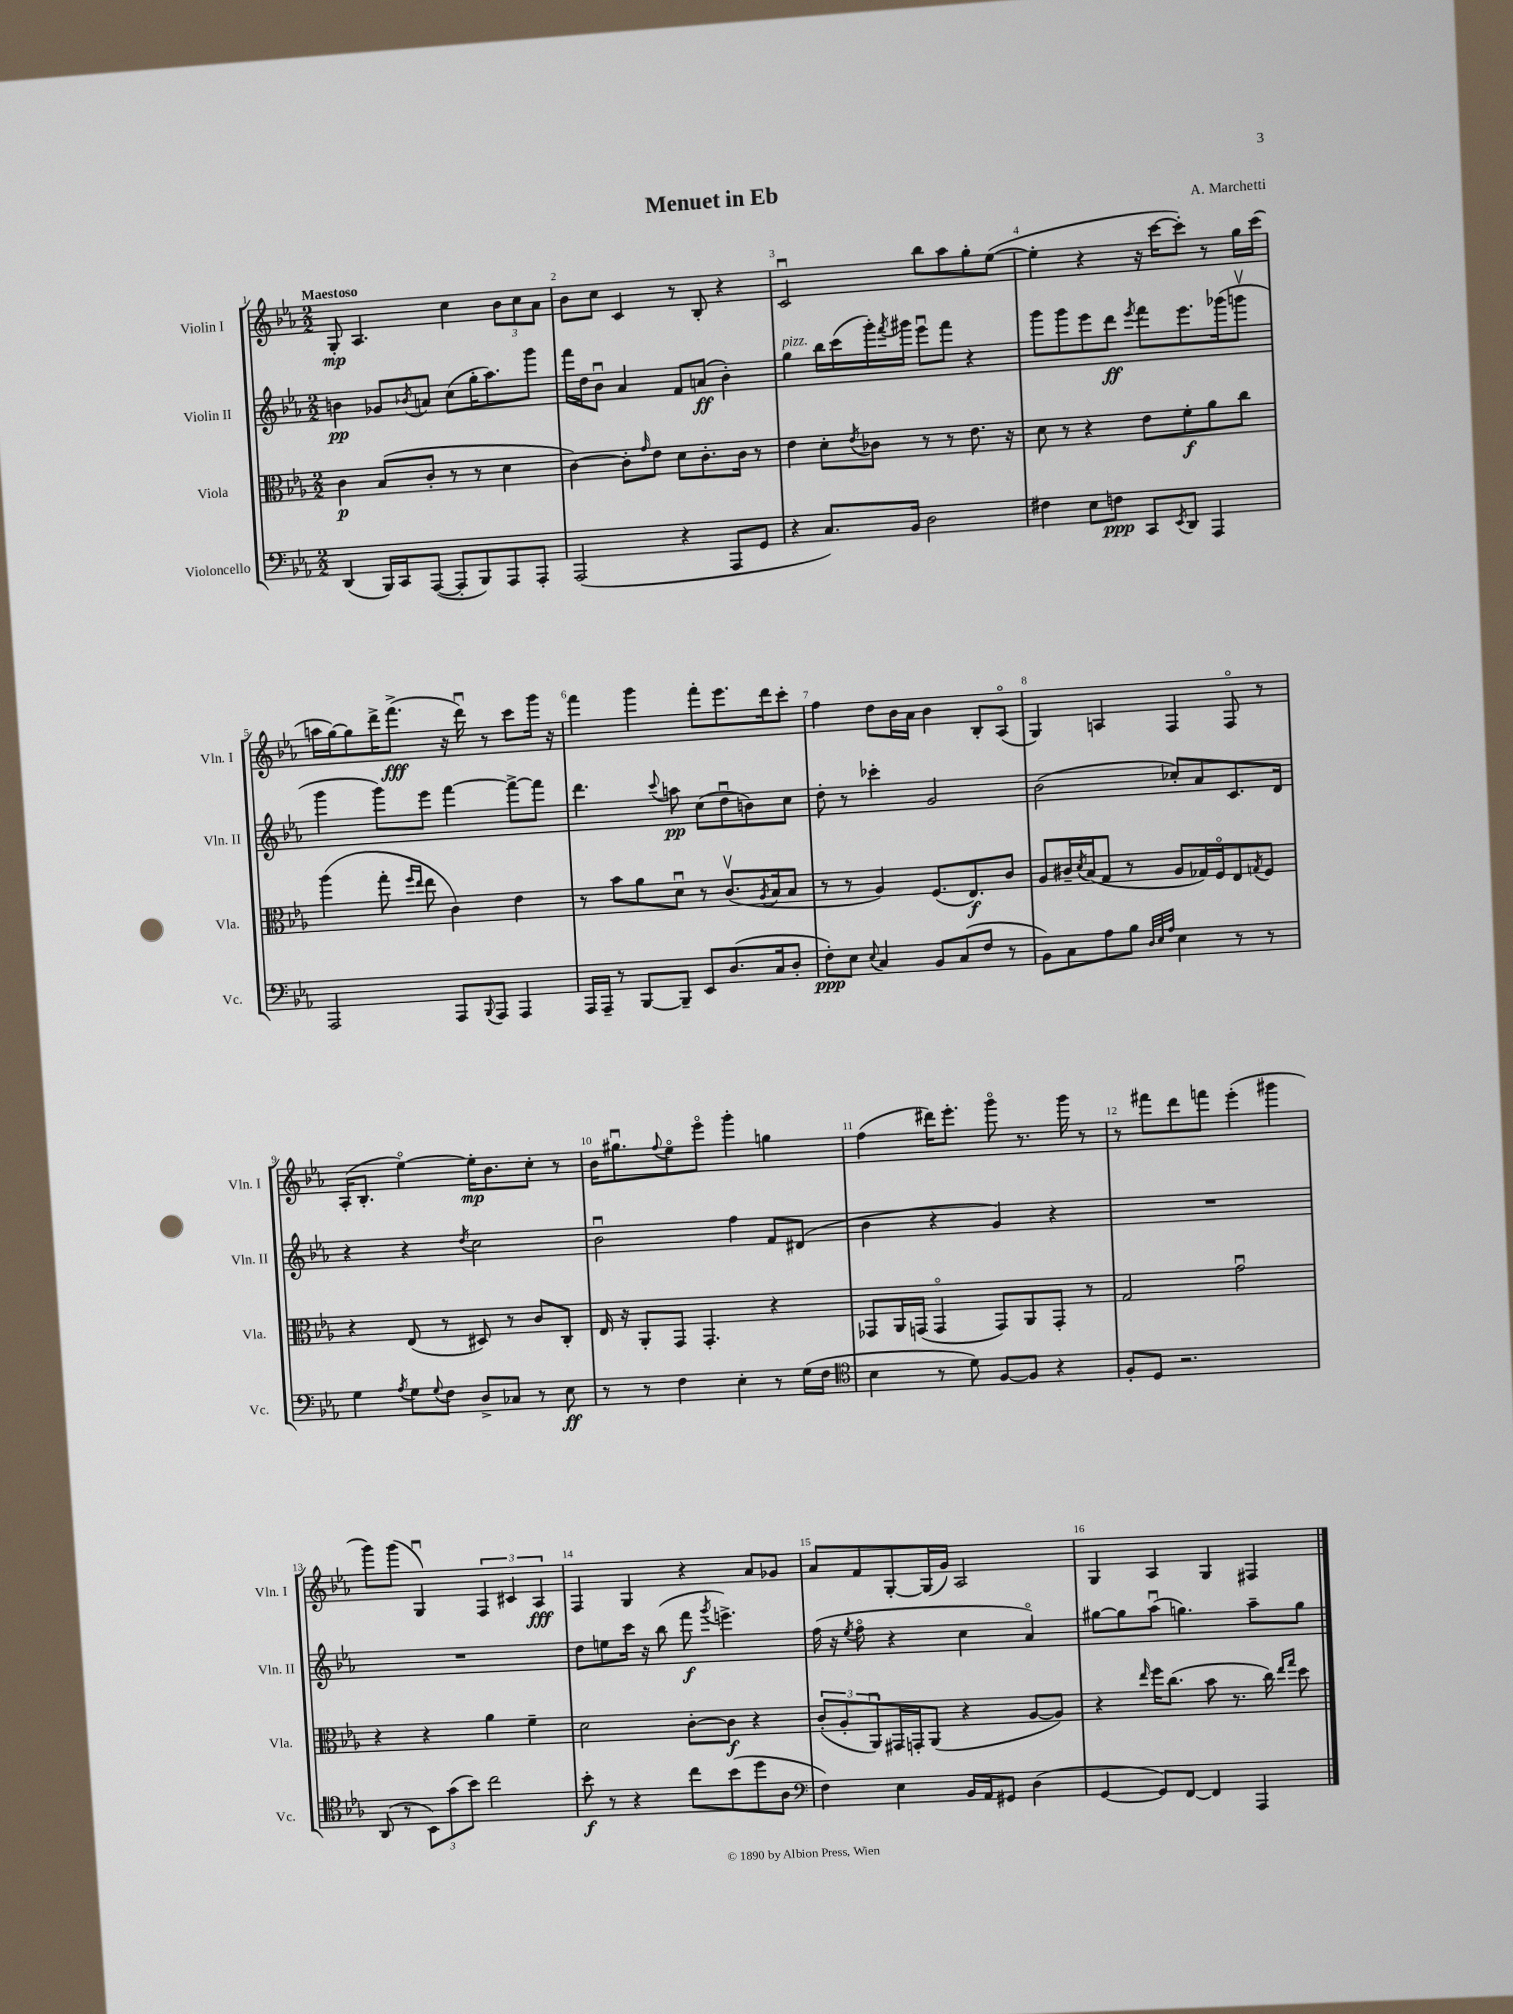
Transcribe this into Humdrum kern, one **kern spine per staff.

**kern	**dynam	**kern	**dynam	**kern	**dynam	**kern	**dynam
*part4	*part4	*part3	*part3	*part2	*part2	*part1	*part1
*staff4	*staff4	*staff3	*staff3	*staff2	*staff2	*staff1	*staff1
*I"Violoncello	*	*I"Viola	*	*I"Violin II	*	*I"Violin I	*
*I'Vc.	*	*I'Vla.	*	*I'Vln. II	*	*I'Vln. I	*
*clefF4	*	*clefC3	*	*clefG2	*	*clefG2	*
*k[b-e-a-]	*	*k[b-e-a-]	*	*k[b-e-a-]	*	*k[b-e-a-]	*
*M2/2	*	*M2/2	*	*M2/2	*	*M2/2	*
=1	=1	=1	=1	=1	=1	=1	=1
!	!	!	!	!	!	!LO:TX:a:B:t=Maestoso	!
(4DD/	.	4c\	p	4bn\	pp	8G'/	mp
.	.	.	.	.	.	4.A-/	.
16BBB-/LL)	.	(8B-/L	.	8g-X/L	.	.	.
16CC/J	.	.	.	.	.	.	.
.	.	.	.	8qb-X/	.	.	.
([8AAA-/J	.	8c'/J	.	8an/J	.	.	.
8AAA-'/L]	.	8r	.	(8cc\L	.	4cc\	.
8BBB-/)	.	8r	.	16gg'\K	.	.	.
.	.	.	.	8.aa-\)	.	.	.
8AAA-/	.	4d\	.	.	.	12b-\L	.
.	.	.	.	.	.	12cc\	.
8AAA-'/J	.	.	.	8ggg\J	.	.	.
.	.	.	.	.	.	12a-\J	.
=2	=2	=2	=2	=2	=2	=2	=2
(2AAA-/	.	[4c\)	.	16fff\LL	.	8b-\L	.
.	.	.	.	16dd\J	.	.	.
.	.	.	.	8b-u\J	.	8cc\J	.
.	.	8c'\L]	.	4a-/	.	4c/	.
.	.	16qqg/	.	.	.	.	.
.	.	8e-\J	.	.	.	.	.
4r	.	8d\L	.	8f/L	.	8r	.
.	.	8.c'\	.	(8an/J	ff	8B-'/	.
8AAA-/L	.	.	.	4b-'\)	.	4r	.
.	.	16c\Jk	.	.	.	.	.
8GG/J	.	8r	.	.	.	.	.
=3	=3	=3	=3	=3	=3	=3	=3
!	!	!	!	!LO:TX:a:i:t=pizz.	!	!	!
4r	.	4e-\	.	4gg\	.	2cu/	.
8.C/L)	.	8d'\L	.	16bb-\LL	.	.	.
.	.	.	.	(16ccc\	.	.	.
.	.	8qe-/	.	.	.	.	.
.	.	8c-X\J	.	16ggg'\)	.	.	.
.	.	.	.	8qfff/	.	.	.
16BB-/Jk	.	.	.	16ggg#X\JJ	.	.	.
2D\	.	8r	.	8eee-u\L	.	8bb-\L	.
.	.	8r	.	8fff\J	.	8aa-\	.
.	.	8.e-\	.	4r	.	8gg'\	.
.	.	.	.	.	.	([8ee-\J	.
.	.	16r	.	.	.	.	.
=4	=4	=4	=4	=4	=4	=4	=4
4F#X\	.	8d\	.	8ggg\L	.	4ee-'\]	.
.	.	8r	.	8ggg\	.	.	.
8E-\L	.	4r	.	8eee-\	.	4r	.
8Fn\J	ppp	.	.	8ddd\J	ff	.	.
.	.	.	.	8qeee-/	.	.	.
8CC/L	.	8e-\L	.	8fff\L	.	16r	.
.	.	.	.	.	.	[16ccc\KL	.
8qEE-/	.	.	.	.	.	.	.
8DD/J	.	8f'\	f	8.eee-\	.	8ccc'\J])	.
4AAA-/	.	8a-\	.	.	.	8r	.
.	.	.	.	(16ggg-X\k	.	.	.
.	.	8cc\J	.	8gggnv\J	.	16gg\LL	.
.	.	.	.	.	.	(16ccc\JJ	.
!!LO:LB:g=z
=5	=5	=5	=5	=5	=5	=5	=5
2AAA-/	.	(4aa-\	.	4ggg\	.	16aan\LL	.
.	.	.	.	.	.	[16gg\J)	.
.	.	.	.	.	.	8gg\]	.
.	.	8gg'\	.	8ggg\L)	.	16ddd^\K	.
.	.	.	.	.	.	(8.fff^\J	fff
.	.	16qqff/LL	.	.	.	.	.
.	.	16qqee-/JJ	.	.	.	.	.
.	.	8ee-\	.	8eee-\J	.	.	.
8AAA-/L	.	4c\)	.	[4fff\	.	16r	.
.	.	.	.	.	.	16dddu\)	.
8qqBBB-/	.	.	.	.	.	.	.
8AAA-/J	.	.	.	.	.	8r	.
4AAA-/	.	4e-\	.	8fff^\L_	.	8ccc\L	.
.	.	.	.	8fff\J]	.	16ggg\Jk	.
.	.	.	.	.	.	16r	.
=6	=6	=6	=6	=6	=6	=6	=6
16AAA-/LL	.	8r	.	4.ddd\	.	4fff\	.
16AAA-~/JJ	.	.	.	.	.	.	.
8r	.	8b-\L	.	.	.	.	.
[8BBB-/L	.	8a-\	.	.	.	4ggg\	.
.	.	.	.	8qqccc/	.	.	.
8BBB-~/J]	.	8du\J	.	8aan\	pp	.	.
8EE-/L	.	8r	.	(8cc\L	.	8fff'\L	.
(8.D/	.	(8.cv/L	.	8ddu\	.	8.eee-\	.
.	.	.	.	8bn\)	.	.	.
.	.	8qA-/	.	.	.	.	.
16C/k	.	16B-/k	.	.	.	16ddd\k	.
8D'/J	.	8B-/J	.	8cc\J	.	8ccc'\J	.
=7	=7	=7	=7	=7	=7	=7	=7
8F'\L)	ppp	8r	.	8dd'\	.	4ff\	.
8E-\J	.	8r	.	8r	.	.	.
8qqE-/	.	.	.	.	.	.	.
4C/	.	4A-/)	.	4ccc-X'\	.	8dd\L	.
.	.	.	.	.	.	16b-\L	.
.	.	.	.	.	.	16a-\JJ	.
8BB-/L	.	(8.F/L	.	2g/	.	4b-\	.
(8C/	.	.	.	.	.	.	.
.	.	8.E-/)	f	.	.	.	.
8F/J	.	.	.	.	.	8B-'/L	.
8r	.	8c/J	.	.	.	(8A-/J	.
=8	=8	=8	=8	=8	=8	=8	=8
8BB-\L)	.	8A-/L	.	(2b-\	.	4G/)	.
8C\	.	16c#X~/L	.	.	.	.	.
.	.	8qd/	.	.	.	.	.
.	.	(16B-/J	.	.	.	.	.
8A-\	.	8G/J	.	.	.	4An/	.
8B-\J	.	8r	.	.	.	.	.
32qqD/LLL	.	.	.	.	.	.	.
32qqE-/	.	.	.	.	.	.	.
32qqA-/JJJ	.	.	.	.	.	.	.
4E-\	.	8A-/L	.	8cc-X'/L)	.	4F/	.
.	.	16G-X/L)	.	8a-/	.	.	.
.	.	16F/J	.	.	.	.	.
8r	.	8E-/	.	8.c/	.	8F/	.
.	.	8qGn/	.	.	.	.	.
8r	.	8F/J	.	.	.	8r	.
.	.	.	.	16d/Jk	.	.	.
!!LO:LB:g=z
=9	=9	=9	=9	=9	=9	=9	=9
4G\	.	4r	.	4r	.	(16A-'/KL	.
.	.	.	.	.	.	8.B-'/J	.
8qA-/	.	.	.	.	.	.	.
8G\L	.	(8E-/	.	4r	.	[4ee-\)	.
8qqG/	.	.	.	.	.	.	.
8F\J	.	8r	.	.	.	.	.
.	.	.	.	8qdd/	.	.	.
8D^/L	.	8D#X/)	.	2cc\	.	16ee-'\KL]	mp
.	.	.	.	.	.	8.b-\	.
8C-X/J	.	8r	.	.	.	.	.
8r	.	8c/L	.	.	.	8cc'\J	.
8E-\	ff	8C'/J	.	.	.	8r	.
=10	=10	=10	=10	=10	=10	=10	=10
8r	.	16E-/	.	2b-u\	.	16b-\KL	.
.	.	16r	.	.	.	8.gg#Xu\	.
8r	.	8AA-'/L	.	.	.	.	.
.	.	.	.	.	.	8qqff/	.
4F\	.	8GG/J	.	.	.	8ee-\	.
.	.	4.GG'/	.	.	.	8eee-\J	.
4E-'\	.	.	.	4ff\	.	4ggg'\	.
8r	.	4r	.	8f/L	.	4ggn\	.
(16G\LL	.	.	.	(8d#X/J	.	.	.
16F\JJ	.	.	.	.	.	.	.
=11	=11	=11	=11	=11	=11	=11	=11
*clefC4	*	*	*	*	*	*	*
4B-\	.	8GG-X/L	.	4b-\	.	(4ff\	.
.	.	16AA-/L	.	.	.	.	.
.	.	(16GGn/JJ	.	.	.	.	.
8r	.	4GG/	.	4r	.	16ddd#X\KL)	.
.	.	.	.	.	.	8.eee-'\J	.
8d\)	.	.	.	.	.	.	.
[8F/L	.	8GG/L)	.	4g/)	.	8ggg\	.
8F/J]	.	8AA-/	.	.	.	8.r	.
4r	.	8GG'/J	.	4r	.	.	.
.	.	.	.	.	.	16ggg\	.
.	.	8r	.	.	.	8r	.
=12	=12	=12	=12	=12	=12	=12	=12
8F'/L	.	2G/	.	1r	.	8r	.
8D/J	.	.	.	.	.	8fff#X\L	.
2.r	.	.	.	.	.	8ddd\	.
.	.	.	.	.	.	8fffn\J	.
.	.	2gu\	.	.	.	(4eee-'\	.
.	.	.	.	.	.	4ggg#X\	.
!!LO:LB:g=z
=13	=13	=13	=13	=13	=13	=13	=13
(8AA-/	.	4r	.	1r	.	8ggg\L)	.
8r	.	.	.	.	.	(8ggg\J	.
12BB-\L)	.	4r	.	.	.	4Gu/)	.
(12g\	.	.	.	.	.	.	.
12b-\J)	.	.	.	.	.	.	.
2cc\	.	4a-\	.	.	.	6F/	.
.	.	.	.	.	.	6c#X/	.
.	.	4f~\	.	.	.	.	.
.	.	.	.	.	.	6A-/	fff
=14	=14	=14	=14	=14	=14	=14	=14
8b-'\	f	2d\	.	8dd\L	.	4F/	.
8r	.	.	.	8een\	.	.	.
4r	.	.	.	16ccc\Jk	.	4G/	.
.	.	.	.	16r	.	.	.
.	.	.	.	(8bb-\	.	.	.
8cc\L	.	[8c'\L	.	8fff\	f	4r	.
.	.	.	.	8qggg/	.	.	.
(8b-\	.	8c\J]	f	4.eeen^\)	.	.	.
8dd\	.	4r	.	.	.	8a-/L	.
8A-\J	.	.	.	.	.	8g-X/J	.
=15	=15	=15	=15	=15	=15	=15	=15
*clefF4	*	*	*	*	*	*	*
4F\)	.	(12c'/L	.	(16ff\	.	8a-/L	.
.	.	.	.	16r	.	.	.
.	.	12A-'/	.	.	.	.	.
.	.	.	.	8qee-/	.	.	.
.	.	.	.	8ff\	.	8f/	.
.	.	12AA-u/)	.	.	.	.	.
4E-\	.	16GG#X/L	.	4r	.	[8G'/	.
.	.	16GGn'/J	.	.	.	.	.
.	.	(8AA-/J	.	.	.	(16G/L]	.
.	.	.	.	.	.	16g/JJ)	.
16BB-/LL	.	4r	.	4cc\	.	2A-/	.
16AA-/J	.	.	.	.	.	.	.
8GG#X/J	.	.	.	.	.	.	.
(4D\	.	[8A-/L	.	4a-/)	.	.	.
.	.	8A-/J])	.	.	.	.	.
=16	=16	=16	=16	=16	=16	=16	=16
[4GG/	.	4r	.	[8gg#X\L	.	4G/	.
.	.	.	.	8gg#\]	.	.	.
.	.	16qqee-/	.	.	.	.	.
8GG/L])	.	16ff\KL	.	(8aa-u\J	.	4A-/	.
.	.	(8.cc\J	.	.	.	.	.
[8FF/J	.	.	.	4.ggn\)	.	.	.
4FF/]	.	8b-\	.	.	.	4G/	.
.	.	8.r	.	.	.	.	.
4AAA-/	.	.	.	8aa-~\L	.	4F#X/	.
.	.	16cc\)	.	.	.	.	.
.	.	16qqee-/LL	.	.	.	.	.
.	.	16qqgg/JJ	.	.	.	.	.
.	.	8dd\	.	8gg\J	.	.	.
==	==	==	==	==	==	==	==
*-	*-	*-	*-	*-	*-	*-	*-
